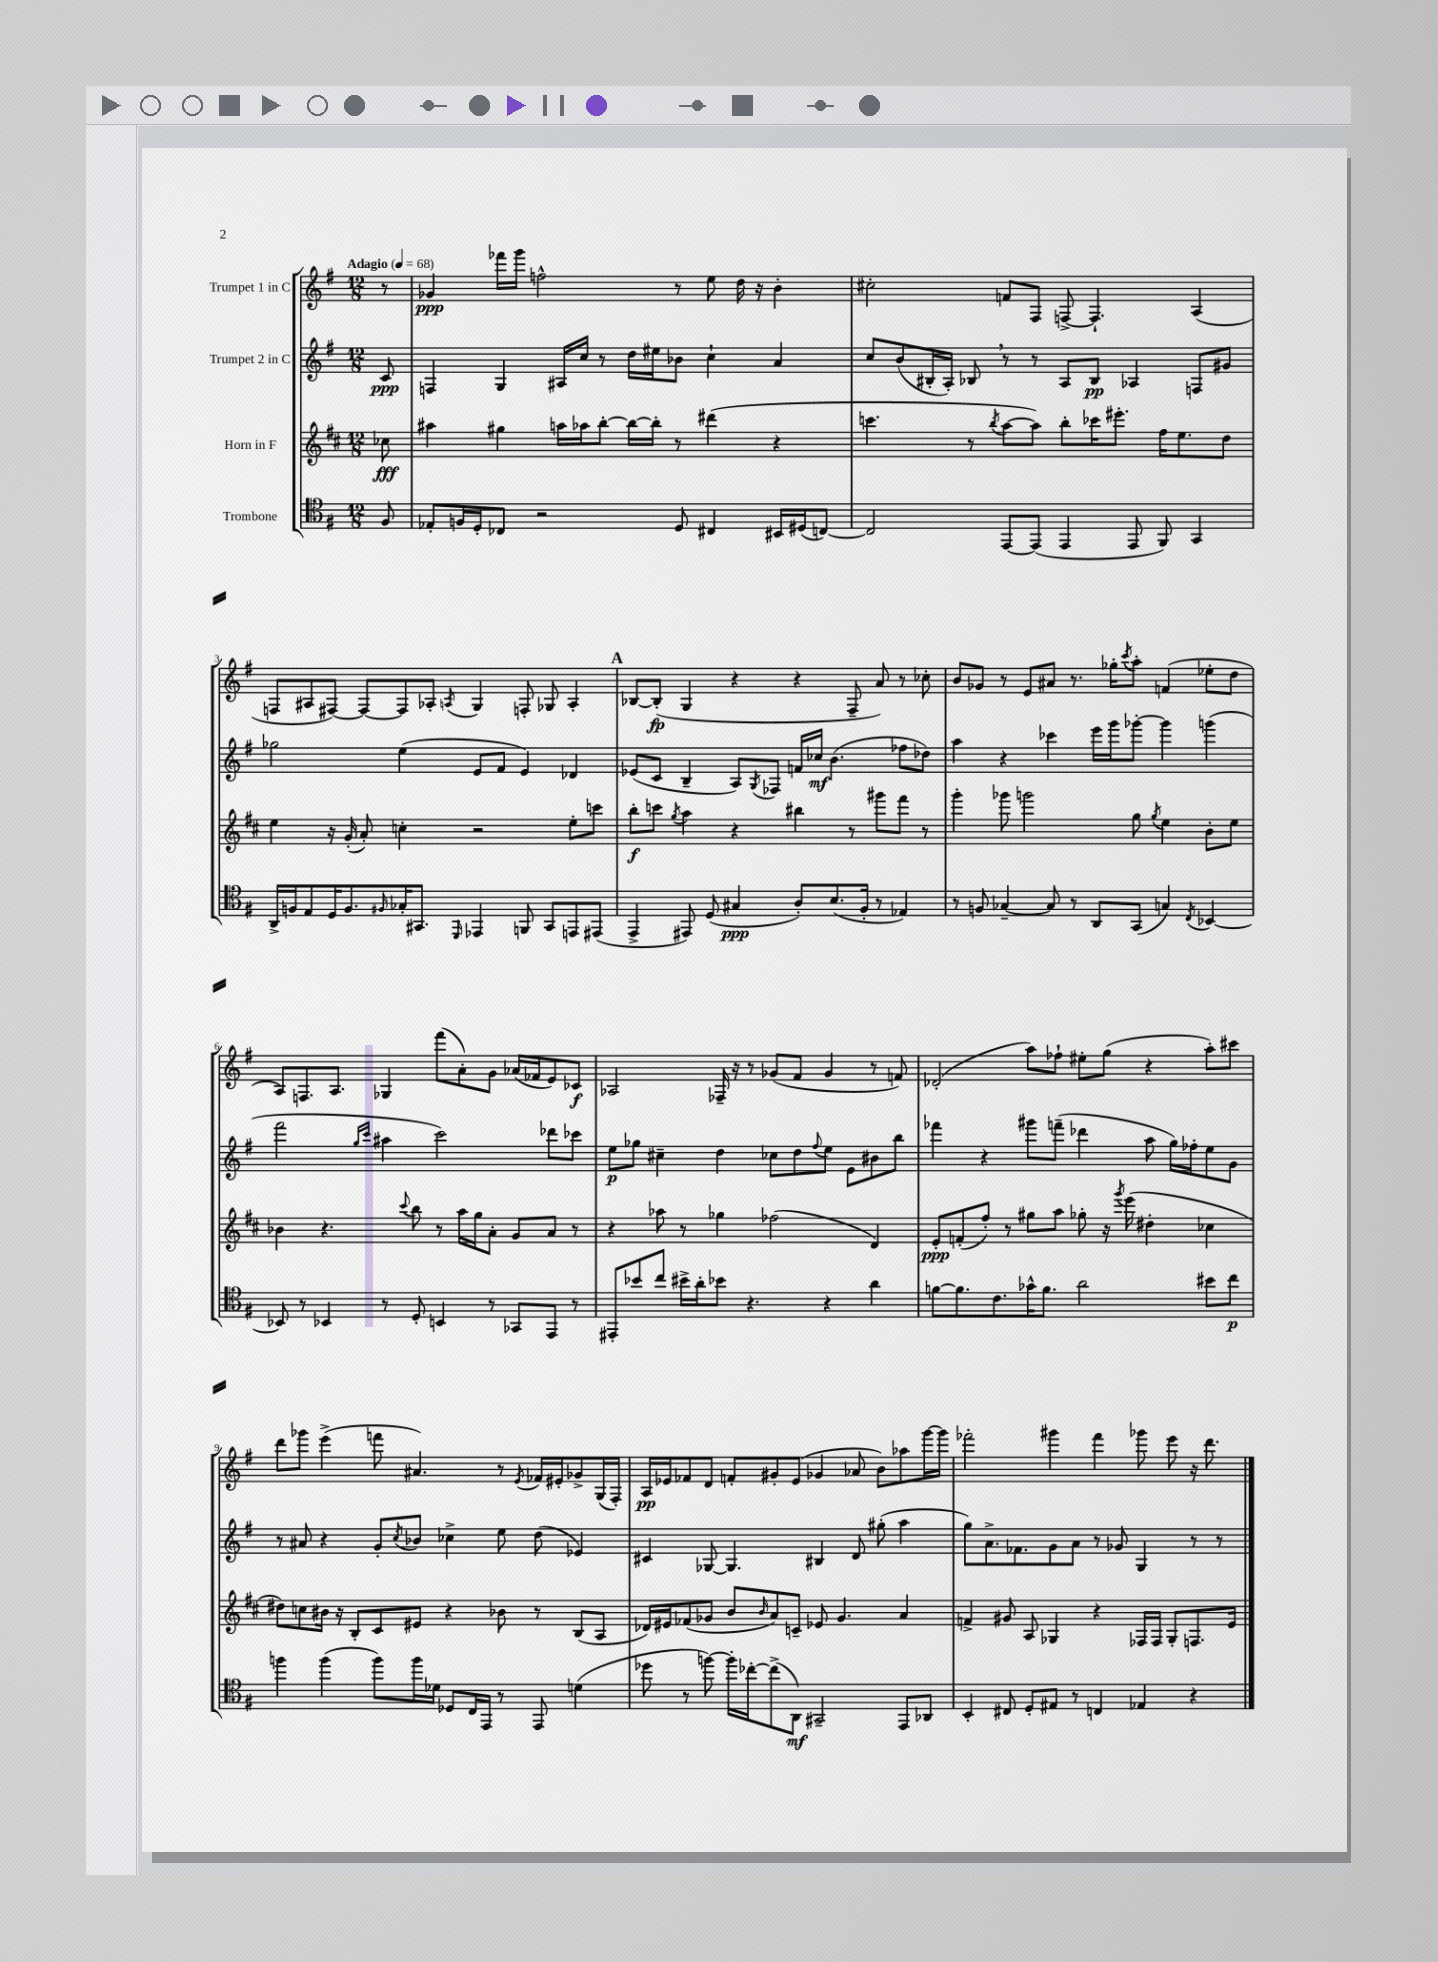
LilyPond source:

<<
\new StaffGroup <<
\new Staff = "s0" \with { instrumentName = "Trumpet 1 in C" } {
    \clef treble \key g \major \numericTimeSignature \time 12/8 \partial 8 \tempo "Adagio" 4 = 68
    r8 |
    ges'4\ppp fes'''16 g'''16 f''2-^ r8 e''8 d''16 r16 b'4-. |
    cis''2-. f'8 fis8 f8~-> f4.-! a4( |
    f8 ais8 fis8~) fis8~ fis8 aes8-. \acciaccatura { a8 } g4 f8-. ges8 a4-. |
    \mark \markup { \bold "A" } bes8~ bes8-.\fp( g4 r4 r4 fis8-- a'8) r8 ces''8-. |
    b'8 ges'8 r8 e'8 ais'8 r8. ges''16-. \acciaccatura { c'''8 } a''8-. f'4( ees''8-. d''8 |
    a8) f8. a8. ges4 fis'''8( a'8-.) g'8 aes'16( fes'16 e'8) ces'8\f |
    aes2 fes16-- r16 r8 ges'8( fis'8 ges'4 r8 f'8) |
    des'2-.( a''8) fes''8-! eis''8-. g''8( r4 a''8-.) cis'''8 |
    d'''8 ges'''8 e'''4->( f'''8 ais'4.) r8 \acciaccatura { e'8 } fes'16 eis'16-. ges'8-> g16( fis16-.) |
    a16\pp ees'16 fes'8 d'8 f'8-. gis'8-. ees'8( ges'4 aes'8 b'8) aes''8 g'''16~ g'''16 |
    fes'''2-. gis'''4 fes'''4 ges'''8 e'''8 r16 d'''8. \bar "|." |
}
\new Staff = "s1" \with { instrumentName = "Trumpet 2 in C" } {
    \clef treble \key g \major \numericTimeSignature \time 12/8 \partial 8
    c'8\ppp |
    f4 g4 ais16 c''16 r8 d''16 eis''16 bes'8 c''4-! a'4 |
    c''8 b'8( bis16-. a16-.) bes8 \breathe r8 r8 a8 bes8\pp aes4 f8 gis'8 |
    ges''2 e''4( e'8 fis'8 e'4) des'4 |
    \mark \markup { \bold "A" } ees'8( c'8 b4-- a8) \acciaccatura { g8 } fes8 f'16 ces''16\mf b'4.( fes''8 des''8) |
    a''4 r4 ces'''4 e'''16 g'''16 ges'''8~-. ges'''4 g'''4( |
    fis'''2 \grace { g''16 c'''16 } ais''4 c'''2) des'''8 ces'''8 |
    e''8\p ges''8 cis''4-- d''4 ces''8 d''8 \appoggiatura { fis''8 } e''8 e'8 bis'8 b''8 |
    fes'''4 r4 gis'''8 f'''8--( des'''4 a''8 g''16) fes''16-. e''8 g'8 |
    r8 ais'8 r4 g'8-. \acciaccatura { c''8 } bes'8 ces''4-> e''8 d''8( ees'4) |
    cis'4 ges8~ ges4. bis4 d'8 gis''8-.( a''4 |
    g''8) a'8.-> fes'8. g'8 a'8 r8 ges'8 g4 r8 r8 \bar "|." |
}
\new Staff = "s2" \with { instrumentName = "Horn in F" } {
    \clef treble \key d \major \numericTimeSignature \time 12/8 \partial 8
    ces''8\fff |
    ais''4 gis''4 a''16 aes''16 b''8~-. b''16~ b''16-. r8 dis'''4( r4 |
    c'''4. r8 \acciaccatura { b''8 } a''8~ a''8) b''8-. ces'''16 eis'''8.-. fis''16 e''8. d''8 |
    e''4 r16 g'16-.( a'8-.) c''4-. r2 e''8-. c'''8 |
    \mark \markup { \bold "A" } b''8-.\f c'''8 \acciaccatura { g''8 } a''4 r4 bis''4 r8 gis'''8 fis'''8 r8 |
    g'''4-. ges'''8 g'''2 g''8 \acciaccatura { g''8 } e''4 b'8-. e''8 |
    bes'4 r4. \appoggiatura { cis'''8 } b''8 r8 a''16 g''16 a'8-. g'8 a'8 r8 |
    r4 aes''8 r8 ges''4 fes''2( d'4) |
    e'8-.\ppp f'8-.( fis''8-.) r8 gis''8 a''8 ges''8-. r16 \acciaccatura { g'''8 } e'''16( dis''4-. ces''4 |
    dis''8) c''8 bis'16 r16 b8-. cis'8 eis'8 r4 bes'8 r8 b8( a8 |
    des'16) eis'16 fes'8( ges'8 b'8 \grace { b'16 } a'8) c'8-- ees'8 ges'4. a'4 |
    f'4-> gis'8 a8 ges4 r4 fes16 fes16 ges8-. f8. e'16 \bar "|." |
}
\new Staff = "s3" \with { instrumentName = "Trombone" } {
    \clef tenor \key g \major \numericTimeSignature \time 12/8 \partial 8
    fis8 |
    ees8-. f16 d16-. ces8 r2 d8 cis4 bis,16 dis16( c8~) |
    c2 e,8~ e,8( e,4 e,8 fis,8) g,4 |
    a,16-> f16 e8 d16 f8. \grace { fis16 } ges16-. gis,8. \grace { d,16 } ees,4 f,8 gis,8 e,8 eis,8( |
    \mark \markup { \bold "A" } e,4-> eis,8) d8( gis4\ppp a8-.) b8.( fis16-. r8 ees4) |
    r8 f8 ges4~-- ges8 r8 a,8 g,8( g4) \acciaccatura { c8 } bes,4~ |
    bes,8 r8 bes,4 r8 d8-. b,4 r8 ges,8 e,8 r8 |
    eis,8-. bes'8 c''8 bis'16-> a'16-. bes'8 r4. r4 a'4 |
    f'8~ f'8. c'8. ges'16-^ f'8. a'2 bis'8 c''8\p |
    f''4 f''4( f''8) f''16 des'16 des8 c16 e,16 r8 e,8 d'4( |
    des''8 r8 f''8~) f''16-. ces''16~-. ces''8->( a,8\mf) gis,2-- e,8 aes,8 |
    b,4-. cis8 d8-. eis8 r8 c4 ees4 r4 \bar "|." |
}
>>
>>
